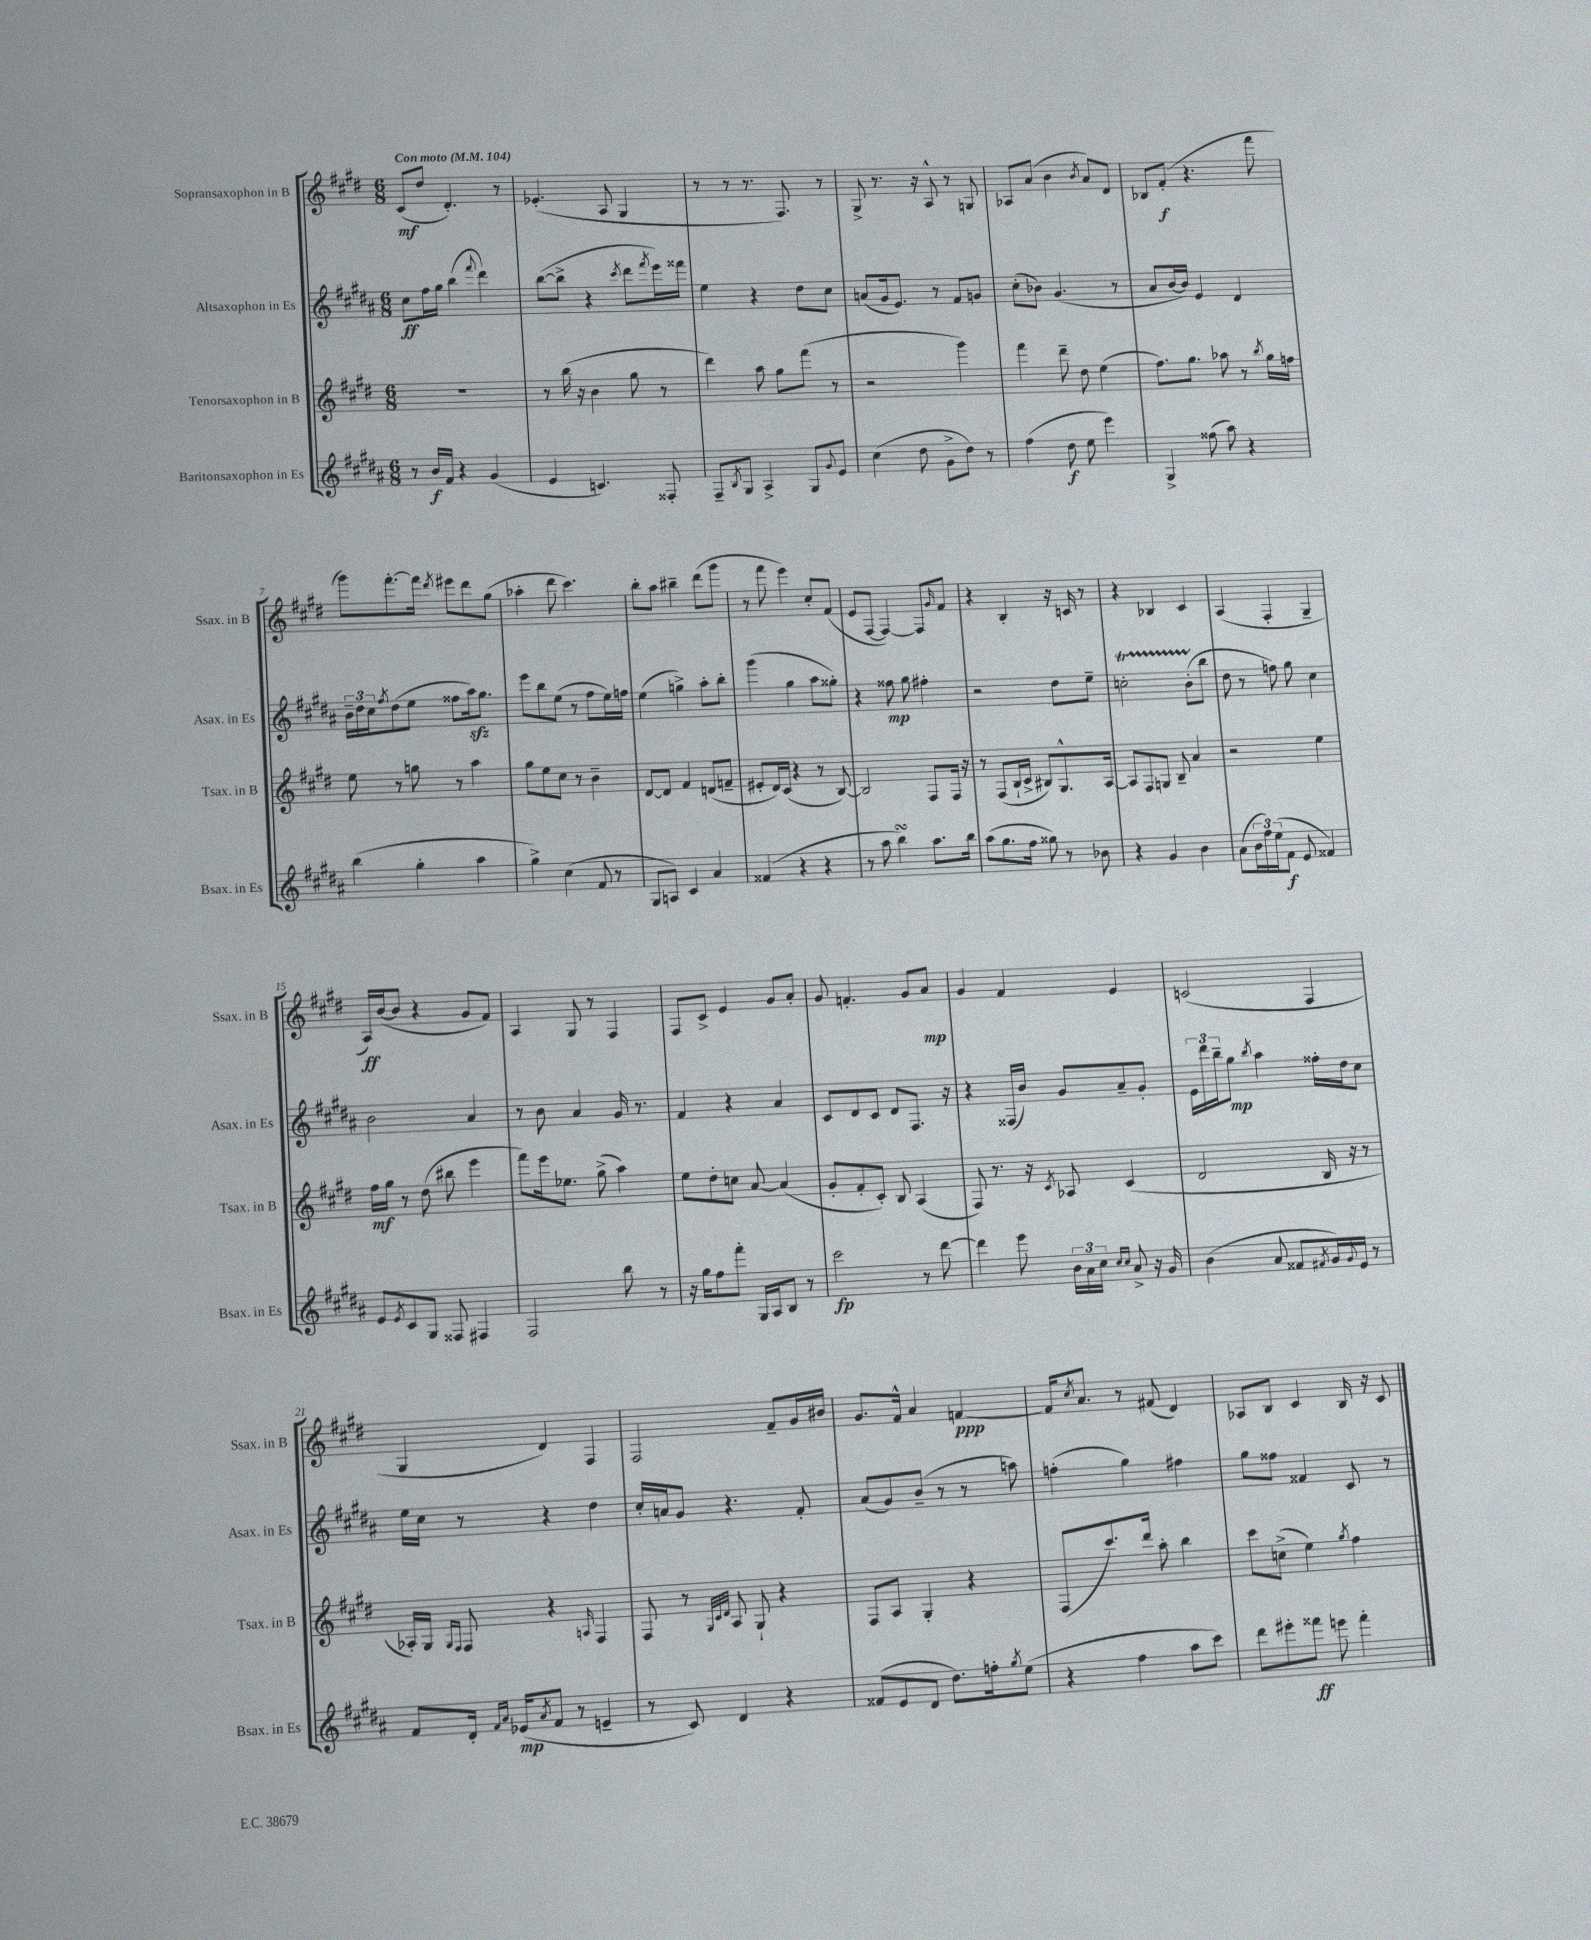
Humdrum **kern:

**kern	**kern	**kern	**kern
*staff4	*staff3	*staff2	*staff1
*clefG2	*clefG2	*clefG2	*clefG2
*k[f#c#g#d#a#]	*k[f#c#g#d#]	*k[f#c#g#d#a#]	*k[f#c#g#d#]
*M6/8	*M6/8	*M6/8	*M6/8
*MM104	*MM104	*MM104	*MM104
8r	2.r	8cc#	(8c#
16b	.	16ff#	8dd#
16f#	.	16gg#	.
4r	.	(4bb	4.d#')
.	.	8qqfff#	.
(4g#	.	4ddd#)	.
.	.	.	8r
=	=	=	=
4e	8r	([8bb	(4.e-'
.	(16bb	8bb^]	.
.	16r	.	.
4.c)	4b	4r	.
.	.	.	8A
.	.	8qccc#	.
.	8gg#	8ddd#	4G#
.	.	8qfff#	.
8F##'	8r	16eee)	.
.	.	16fff##	.
=	=	=	=
8F#~	4ddd#)	4ee	8r
8qB	.	.	.
8G#	.	.	8r
4A#^	8aa	4r	8.r
.	8gg#	.	.
.	.	.	8.F#)
8G#	(8fff#	8dd#	.
8qqg#	.	.	.
8e	8r	8cc#	8r
=	=	=	=
(4cc#	2r	(8a	8G#^
.	.	16g#	8.r
.	.	8.e)	.
8dd#	.	.	.
.	.	.	16r
8g#^	.	8r	8A^^
8dd#)	4ggg#)	8f#	8r
8r	.	8g	8G
=	=	=	=
(4ff#	4fff#	(8cc#'	8A-
.	.	8b-)	(8a
8dd#	8ddd#~	(4.g#	4b
8ee	8dd#	.	.
.	.	.	8qb
4eee)	(4ee	.	8a)
.	.	8r	8d#
=	=	=	=
4G#^	8.ff#)	8a#	8B-
.	.	[16b	(8f#'
.	8.gg#	16b])	.
(8ff##	.	4e	4.r
8aa#)	8aa-	.	.
4r	8r	4d#	.
.	8qbb	.	.
.	16gg#	.	8fff#
.	16ff	.	.
=	=	=	=
(4bb	8ee	24b~	8ggg#)
.	.	24dd#	.
.	.	24cc#	.
.	.	8qff#	.
.	8r	(8dd#	[8.fff#'
4gg#'	8gg	8ee	.
.	.	.	16fff#]
.	.	.	8qddd#
.	8r	8ff##	8eee#
4aa#	4aa	16aa#)	8ddd#
.	.	8.gg#	.
.	.	.	(8gg#
=	=	=	=
4gg#^)	8gg#	8eee	4aa-'
.	8ee	8bb	.
(4cc#	8cc#	(8ee	8ddd#
.	8r	8r	4.ccc#)
8f#	4b~	8ff#	.
8r	.	16ee)	.
.	.	16ff	.
=	=	=	=
8G#	[8d#	(4ee	8bb'
8A)	8d#]	.	8aa
4c#	4f#	4gg^)	4bb#~
4a#	(8d	8aa#'	(8ddd#
.	8f~	8bb'	8ggg#
=	=	=	=
(4f##	8e#'	(4ggg#	8r
.	16d#)	.	8fff#
.	(16c#	.	.
4r	4r	4gg#	4eee)
4r	8r	8aa#	8cc#'
.	[8B)	8gg##')	(8f#
=	=	=	=
8r	2B]	4r	8e
8aa#	.	.	[8F#
4bb)	.	8ff##	4F#_)
.	.	8gg#	.
8.aa#	8F#	4ff#'	8F#]
.	.	.	16qqg#
.	16F#	.	8f#
16bb	16r	.	.
=	=	=	=
(8aa#	8r	2r	4r
8.gg#	(8F#	.	.
.	16B`	.	4B'
16ff#	16c#^	.	.
8gg##)	8B#)	.	.
8r	8.G#^^	8dd#	16r
.	.	.	16c
8b-	.	8ee~	8r
.	[16A	.	.
=	=	=	=
4r	8A]	2cc'	4r
.	8F#	.	.
4g#	8G	.	4B-
.	8B~	.	.
4b	4a	(8b'	4c#
.	.	8bb	.
=	=	=	=
(8a#	2r	8dd#	(4A
24b	.	8r	.
24ff#)	.	.	.
(24ee	.	.	.
8f#	.	8ff)	4F#'
8e	.	8gg#	.
4f##)	4ee	4cc#	4G#~
=	=	=	=
8e	16ff#	2b	16A)
.	16gg#	.	([16b
8qe	.	.	.
8c#	8r	.	8b]
8G#	(8dd#	.	4r
8F##	8bb#	.	.
4F#	4eee	4a#	8g#
.	.	.	8f#)
=	=	=	=
2F#	8fff#)	8r	4A
.	16eee	8b	.
.	8.ee-	.	.
.	.	4a#	8G#
.	(8gg#^	.	8r
8bb	4aa)	16g#	4F#
.	.	8.r	.
8r	.	.	.
=	=	=	=
16r	8ee	4f#	8F#
16gg#	.	.	.
8ff#	8dd#'	.	8c#^
8fff#'	8cc	4r	4e
16G#	[8a	.	.
16A#	.	.	.
8B	(4a]	4a#	8g#
8r	.	.	8a'
=	=	=	=
2ccc#	8g#'	8c#	8g#
.	8f#'	8d#	4.f'
.	8c#')	8c#	.
.	8B	8d#	.
8r	(4A	8.F#	8g#
[8ddd#	.	.	8a
.	.	16r	.
=	=	=	=
4ddd#]	8F#)	4r	4g#
.	8.r	.	.
8eee	.	(16F##	4f#
.	16r	16b)	.
.	8qc#	.	.
24b	8A-	8g#	.
24a#	.	.	.
24cc#	.	.	.
16qqcc#	.	.	.
16qqcc#	.	.	.
8a#^	(4c#	8a#~	4e
16r	.	8g#'	.
16g#	.	.	.
=	=	=	=
(4b	2d#	24e	(2c
.	.	24ddd#	.
.	.	24bb~	.
.	.	8gg#	.
.	.	8qbb	.
8a#	.	4aa#	.
8f##	.	.	.
8qf#	.	.	.
16g#)	16B	16ff##'	4F#
8qqg#	.	.	.
16e	16r	16dd#	.
8r	8r	8cc#	.
=	=	=	=
8f#	16A-')	16ee	4G#
.	16G#	16cc#	.
.	16qqG#	.	.
.	16qqF#	.	.
16d#'	8F#	8r	.
16qqf#	.	.	.
16qqa#	.	.	.
(16e-	.	.	.
8qa#	.	.	.
8f#	4r	4r	4d#)
8r	.	.	.
.	16qqA	.	.
4e~	4F#	4dd#	4F#
=	=	=	=
8r	8F#	16cc#'	2F#
.	.	16a	.
8c#)	8r	8g#	.
.	32qqG#	.	.
.	32qqc#	.	.
.	32qqd#	.	.
4d#	8A	4.r	.
.	8G#`	.	.
4r	4r	.	8f#~
.	.	8f#'	16g#
.	.	.	16b#
=	=	=	=
(8f##	8F#	(8a#	8.g#
8e	8A	8g#)	.
.	.	.	16f#^^
8d#	4G#'	(8b~	4a
8.dd#)	.	8r	.
.	4r	8r	[4f
16ff'	.	.	.
8qgg#	.	.	.
(8ee	.	8aa)	.
=	=	=	=
4r	(8F#	(4ff'	16f]
.	.	.	8qcc#
.	.	.	8.a
.	8.ccc#)	.	.
4ff#	.	4gg#)	8r
.	16ddd#	.	.
.	8aa'	.	(8f#
8aa#	4bb	4ff#	4d#)
8ccc#)	.	.	.
=	=	=	=
8ddd#	8ccc#	8gg#	8A-
8eee#'	(8cc^	8ff##	8B
8fff##	4ee)	4f##	4c#
8eee	.	.	.
.	8qgg#	.	.
4fff##'	4ff#	8c#	16B
.	.	.	16r
.	.	8r	8c#
==	==	==	==
*-	*-	*-	*-
